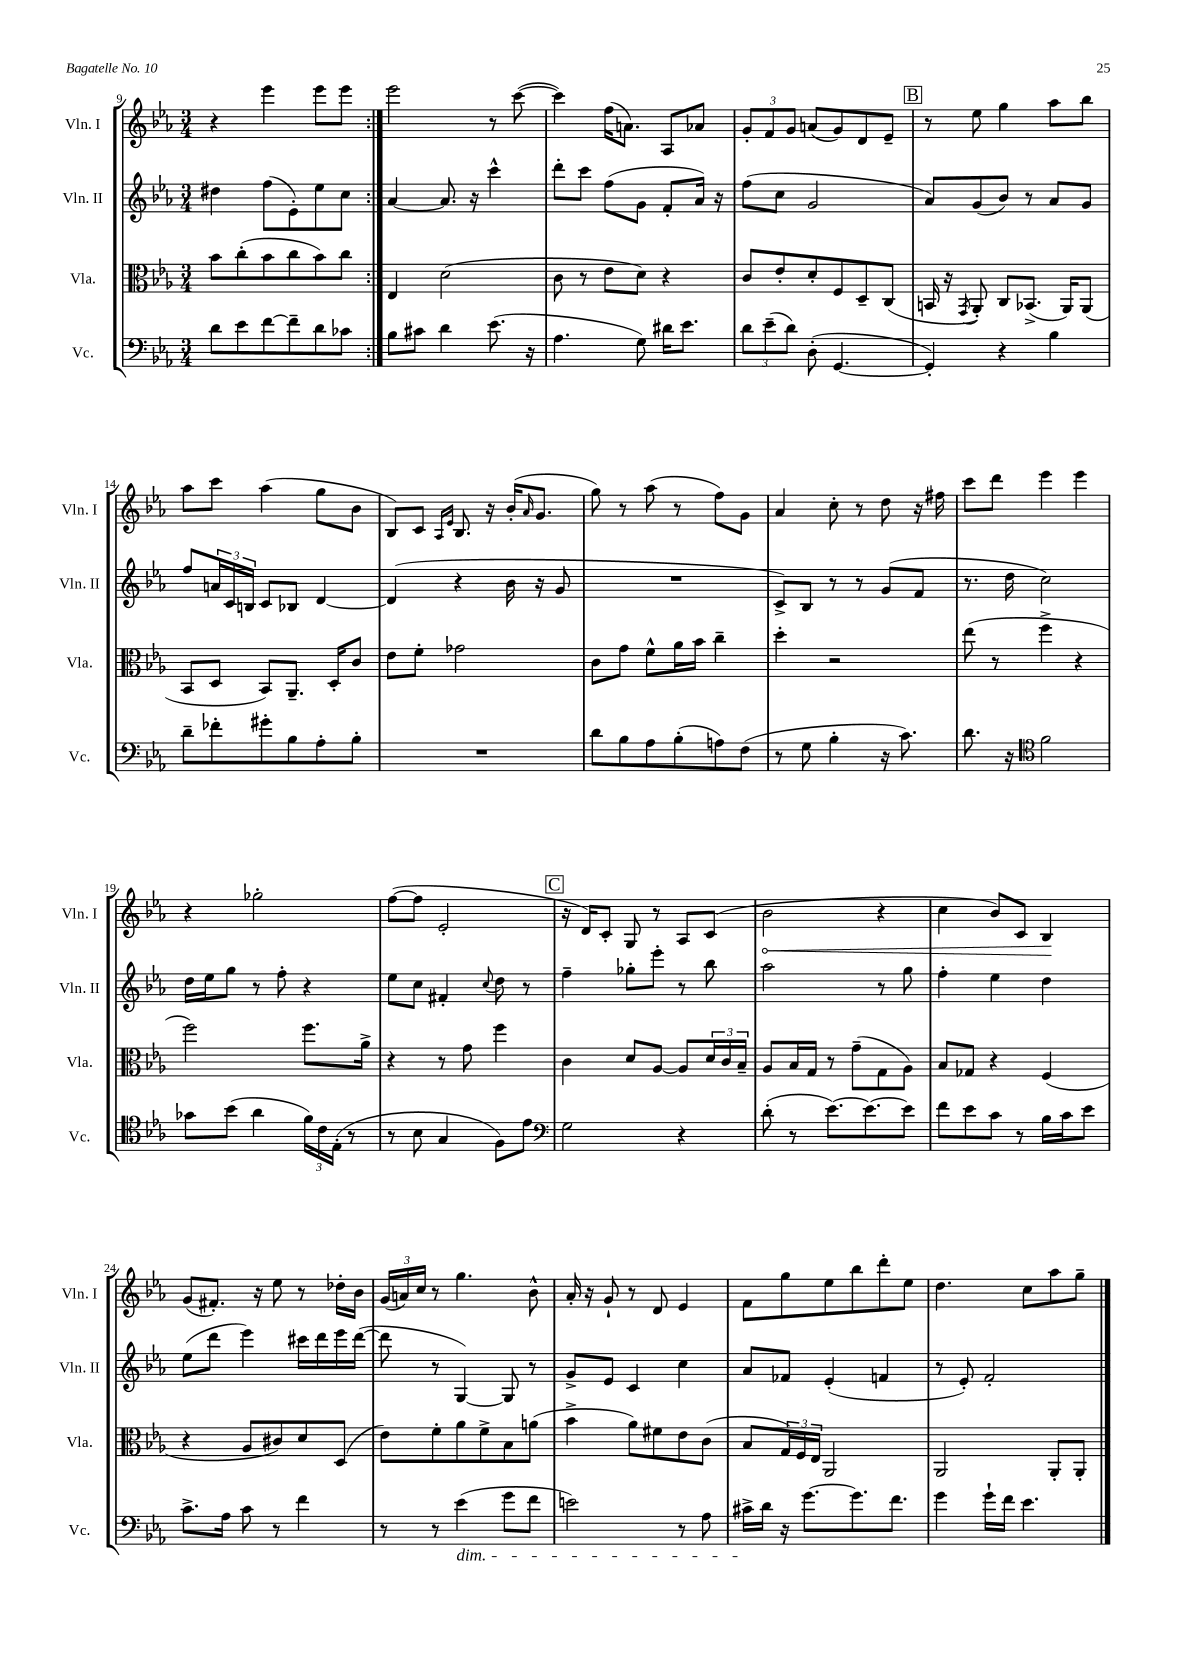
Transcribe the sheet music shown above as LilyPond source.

<<
\new StaffGroup <<
\new Staff = "s0" \with { instrumentName = "Vln. I" shortInstrumentName = "Vln. I" } {
    \clef treble \key ees \major \numericTimeSignature \time 3/4
    \repeat volta 2 { r4 ees'''4 ees'''8 ees'''8 | }
    ees'''2 r8 c'''8~( |
    c'''4) f''16( a'8.) aes8 aes'8 |
    \tuplet 3/2 { g'8-. f'8 g'8 } a'8( g'8) d'8 ees'8-- |
    \mark \markup { \box "B" } r8 ees''8 g''4 aes''8 bes''8 |
    aes''8 c'''8 aes''4( g''8 bes'8 |
    bes8) c'8 \grace { aes16 ees'16 } bes8. r16 bes'16-.( \grace { aes'16 } g'8. |
    g''8) r8 aes''8( r8 f''8) g'8 |
    aes'4 c''8-. r8 d''8 r16 fis''16 |
    c'''8 d'''8 ees'''4 ees'''4 |
    r4 ges''2-. |
    f''8~( f''8 ees'2-. |
    \mark \markup { \box "C" } r16 d'16) c'8-. g8 r8 aes8 c'8( |
    \once \override Hairpin.circled-tip = ##t bes'2\< r4 |
    c''4 bes'8) c'8 bes4\! |
    g'8( fis'8.-.) r16 ees''8 r8 des''16-. bes'16 |
    \tuplet 3/2 { g'16( a'16) c''16 } r8 g''4. bes'8-^ |
    aes'16-. r16 g'8-! r8 d'8 ees'4 |
    f'8 g''8 ees''8 bes''8 d'''8-. ees''8 |
    d''4. c''8 aes''8 g''8-- \bar "|." |
}
\new Staff = "s1" \with { instrumentName = "Vln. II" shortInstrumentName = "Vln. II" } {
    \clef treble \key ees \major \numericTimeSignature \time 3/4
    \repeat volta 2 { dis''4 f''8( ees'8-.) ees''8 c''8 | }
    aes'4~ aes'8. r16 c'''4-^ |
    d'''8-. c'''8 f''8( g'8 f'8-. aes'16) r16 |
    f''8( c''8 g'2 |
    \mark \markup { \box "B" } aes'8) g'8( bes'8) r8 aes'8 g'8 |
    f''8 \tuplet 3/2 { a'16 c'16 b16 } c'8 bes8 d'4~ |
    d'4( r4 bes'16 r16 g'8 |
    R2. |
    c'8->) bes8 r8 r8 g'8( f'8 |
    r8. d''16 c''2) |
    d''16 ees''16 g''8 r8 f''8-. r4 |
    ees''8 c''8 fis'4-. \appoggiatura { c''8 } d''8 r8 |
    \mark \markup { \box "C" } f''4-- ges''8-. ees'''8-. r8 bes''8 |
    aes''2 r8 g''8 |
    f''4-. ees''4 d''4 |
    ees''8( d'''8 ees'''4) cis'''16 d'''16 ees'''16 d'''16~( |
    d'''8 r8 g4~) g8 r8 |
    g'8-> ees'8 c'4 c''4 |
    aes'8 fes'8 ees'4-.( f'4 |
    r8 ees'8-.) f'2-. \bar "|." |
}
\new Staff = "s2" \with { instrumentName = "Vla." shortInstrumentName = "Vla." } {
    \clef alto \key ees \major \numericTimeSignature \time 3/4
    \repeat volta 2 { bes'8 c''8-.( bes'8 c''8 bes'8) c''8 | }
    ees4 d'2( |
    c'8 r8 ees'8 d'8) r4 |
    c'8 ees'8-. d'8-. f8 d8-- c8( |
    \mark \markup { \box "B" } b,16 r16 \acciaccatura { g,8 } aes,8-.) c8 bes,8.->( aes,16) aes,8( |
    bes,8 d8 bes,8) aes,8.-- d16-. c'8 |
    ees'8 f'8-. ges'2 |
    c'8 g'8 f'8-^ aes'16 bes'16 c''4-- |
    d''4-. r2 |
    ees''8( r8 f''4-> r4 |
    f''2) f''8. aes'16-> |
    r4 r8 g'8 f''4 |
    \mark \markup { \box "C" } c'4 d'8 aes8~ aes8 \tuplet 3/2 { d'16 c'16 bes16-- } |
    aes8 bes16 g16 r8 g'8--( g8 aes8) |
    bes8 ges8 r4 f4( |
    r4 aes8 cis'8) d'8 d8( |
    ees'8) f'8-. aes'8 f'8-> bes8 a'8( |
    bes'4-> aes'8) fis'8 ees'8 c'8( |
    bes8 \tuplet 3/2 { g16) f16 ees16 } aes,2 |
    aes,2 aes,8-. aes,8-. \bar "|." |
}
\new Staff = "s3" \with { instrumentName = "Vc." shortInstrumentName = "Vc." } {
    \clef bass \key ees \major \numericTimeSignature \time 3/4
    \repeat volta 2 { d'8 ees'8 f'8~ f'8-- d'8 ces'8 | }
    bes8 cis'8 d'4 ees'8.( r16 |
    aes4. g8) dis'16 ees'8. |
    \tuplet 3/2 { d'8 ees'8--( d'8) } d8-.( g,4.~ |
    \mark \markup { \box "B" } g,4-.) r4 bes4 |
    d'8-- fes'8-. gis'8-. bes8 aes8-. bes8-. |
    R2. |
    d'8 bes8 aes8 bes8-.( a8) f8( |
    r8 g8 bes4-. r16 c'8.) |
    d'8. r16 \clef tenor f'2 |
    ges'8 bes'8( aes'4 \tuplet 3/2 { f'16) c'16 ees16-.( } r8 |
    r8 bes8 g4 f8) ees'8 |
    \mark \markup { \box "C" } \clef bass g2 r4 |
    d'8-.( r8 ees'8.~) ees'8.~ ees'8 |
    f'8 ees'8 c'8 r8 bes16 c'16 ees'8 |
    c'8.-> aes16 c'8 r8 f'4 |
    r8 r8 ees'4\dim( g'8 f'8 |
    e'2) r8 aes8 |
    cis'16->\! d'16 r16 g'8.~ g'8. f'8. |
    g'4 g'16-! f'16 ees'4. \bar "|." |
}
>>
>>
\layout { \context { \Score currentBarNumber = #9 } }
